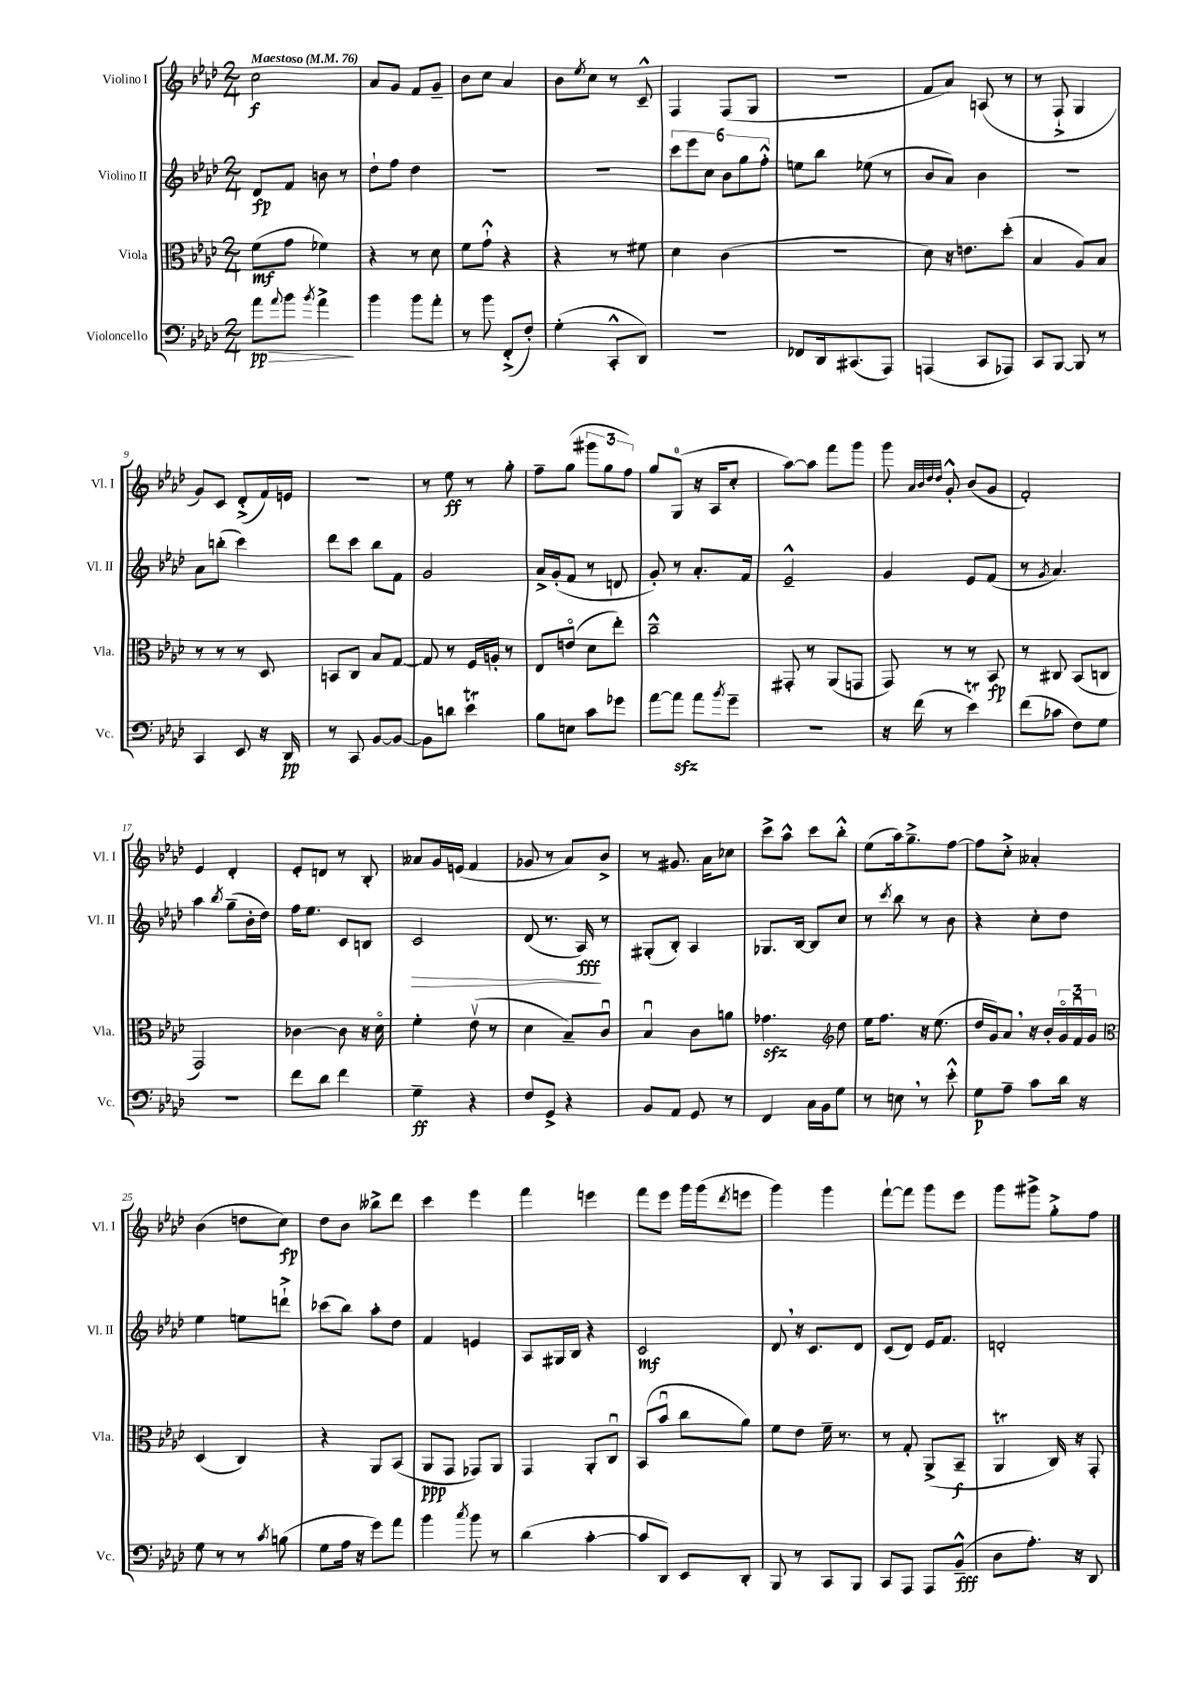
<<
\new StaffGroup <<
\new Staff = "s0" \with { instrumentName = "Violino I" shortInstrumentName = "Vl. I" } {
    \clef treble \key aes \major \numericTimeSignature \time 2/4 \tempo "Maestoso" 4 = 76
    c''2\f |
    aes'8 g'8 f'8 g'8-- |
    bes'8 c''8 aes'4 |
    bes'8 \acciaccatura { ees''8 } c''8 r8 c'8---^ |
    f4 f8( g8 |
    r2 |
    f'8 aes'8) a8( r8 |
    r8 f8-!-> g4 |
    g'8) c'8 des'8-.->( f'16) e'16 |
    r2 |
    r8 ees''8\ff r8 g''8-. |
    f''8-- g''8( \tuplet 3/2 { gis'''8 g''8 f''8) } |
    g''8 g8-0( r16 aes16 c''8-. |
    aes''8~) aes''8 f'''8 g'''8 |
    g'''8 \grace { aes'32 bes'32 des''32 des''32 } g'8-.-^ bes'8( g'8 |
    f'2-.) |
    ees'4 des'4-. |
    ees'8-. d'8 r8 bes8-. |
    aeses'8 g'16 e'16( f'4 |
    ges'8 r8 aes'8) bes'8-> |
    r8 gis'8. aes'16 ces''8 |
    c'''8-> aes''8-^ c'''8 bes''8-.-^ |
    ees''8( aes''16) g''8.---> f''8~ |
    f''8 c''8-.-> aeses'4-. |
    bes'4( d''8 c''8\fp) |
    des''8 bes'8 beses''8-> des'''8 |
    c'''4 ees'''4 |
    f'''4 e'''4 |
    f'''8 ees'''8 g'''16 g'''16( \acciaccatura { des'''8 } e'''8 |
    g'''4) g'''4 |
    f'''8~-! f'''8 g'''8 ees'''8 |
    g'''8 gis'''8-> g''8-.-> f''8 \bar "|." |
}
\new Staff = "s1" \with { instrumentName = "Violino II" shortInstrumentName = "Vl. II" } {
    \clef treble \key aes \major \numericTimeSignature \time 2/4
    des'8\fp f'8 b'8 r8 |
    des''8-! f''8 des''4 |
    R2 |
    R2 |
    \tuplet 6/4 { c'''8 ees'''8 c''8 bes'8 g''8 f''8-.-^ } |
    e''8 bes''8 ees''8( r8 |
    bes'8 aes'8) bes'4 |
    R2 |
    aes'8 b''8-.( c'''4) |
    des'''8 c'''8 bes''8 f'8 |
    g'2 |
    aes'16-> g'16-.( f'8 r8 d'8 |
    g'8-.) r8 aes'8.-. f'16 |
    ees'2---^ |
    g'4 ees'8 f'8( |
    r8 \acciaccatura { g'8 } aes'4.) |
    aes''4 \acciaccatura { bes''8 } g''8--( bes'16-. des''16) |
    f''16 ees''8. c'8 b8 |
    c'2\> |
    des'8( r8. aes16\fff\!) r8 |
    gis8-.( bes8-.) aes4 |
    ges8. bes16~ bes8 c''8 |
    r8 \acciaccatura { c'''8 } bes''8 r8 bes'8 |
    r4 c''8-. des''8 |
    ees''4 e''8 d'''8-!-> |
    ces'''8( bes''8) aes''8-. des''8 |
    f'4 e'4 |
    aes8 gis16 bes16 r4 |
    c'2\mf |
    des'8 \breathe r16 c'8. des'8 |
    c'8( des'8) ees'16 f'8. |
    d'2-. \bar "|." |
}
\new Staff = "s2" \with { instrumentName = "Viola" shortInstrumentName = "Vla." } {
    \clef alto \key aes \major \numericTimeSignature \time 2/4
    f'8\mf( g'8 fes'4) |
    r4 r8 des'8 |
    f'8 g'8-!-^ r4 |
    r4 r8 fis'8 |
    des'4 c'4( |
    r2 |
    des'8) r16 e'8. des''8-.( |
    bes4 aes8) bes8 |
    r8 r8 r8 des8 |
    b,8 c8 bes8 g8~ |
    g8 r8 f16 a16-. r8 |
    ees8 e'8\flageolet( des'8 ees''8-.) |
    c''2---^ |
    gis,8-. r8 aes,8( g,8 |
    g,8) r8 r8 bes,8\fp |
    r8 cis8 bes,8( c8 |
    g,2) |
    ces'4~ ces'8 r16 des'16\flageolet |
    f'4-. ees'8\upbow( r8 |
    des'4 bes8--) c'8\downbow |
    bes4\downbow c'8 a'8 |
    ges'4.\sfz \clef treble des''8 |
    ees''16 f''8. r16 ees''8.( |
    des''16 g'16) aes'8 \breathe r16 bes'16-. \tuplet 3/2 { g'16\flageolet f'16\downbow g'16 } |
    \clef alto des4( c4) |
    r4 aes,8 bes,8( |
    aes,8\ppp g,8 ges,8) aes,8 |
    g,4 aes,8-. c8\downbow |
    bes,8( bes'8\downbow c''8 aes'8) |
    f'8 ees'8 f'16-- r8. |
    r8 g8-. aes,8->( bes,8--\f |
    aes,4\trill c16) r16 g,8-. \bar "|." |
}
\new Staff = "s3" \with { instrumentName = "Violoncello" shortInstrumentName = "Vc." } {
    \clef bass \key aes \major \numericTimeSignature \time 2/4
    aes'8\pp\> \appoggiatura { aes'8 } bes'8 \acciaccatura { bes'8 } aes'4->\! |
    bes'4 bes'8 aes'8-. |
    r8 bes'8 f,8-.->( f8-.) |
    g4-.( c,8-.-^ des,8) |
    r2 |
    fes,8 des,16 cis,8.( aes,,8) |
    a,,4( c,8 aes,,8) |
    c,8 bes,,8~ bes,,8 r8 |
    c,4 ees,8 r16 des,16\pp |
    r8 c,8 bes,8~ bes,8~ |
    bes,8 d'8 ees'4\trill |
    bes8 e8 c'8 ges'8 |
    aes'8~ aes'8\sfz aes'8 \acciaccatura { bes'8 } g'8-- |
    R2 |
    r16 f'16( r8 ees'4\trill) |
    f'8( ces'8 f8) g8 |
    r2 |
    f'8 des'8 f'4 |
    g4--\ff r4 |
    f8 g,8-> r4 |
    bes,8 aes,8 g,8 r8 |
    f,4 c16 bes,16 g8 |
    r8 e8 \breathe r8 ees'8-.-^ |
    g8\p aes8-- c'8 des'16 r16 |
    g8 r8 r8 \acciaccatura { c'8 } b8( |
    g8 aes16 r16 g'8) aes'8 |
    bes'4 \acciaccatura { c''8 } bes'8 r8 |
    des'4( c'4~-. |
    c'8 des,8) ees,8 des,8-. |
    bes,,8 r8 c,8 bes,,8 |
    c,8 aes,,8 aes,,8 bes,8---^\fff( |
    des8 aes8.-.) r16 des,8 \bar "|." |
}
>>
>>
